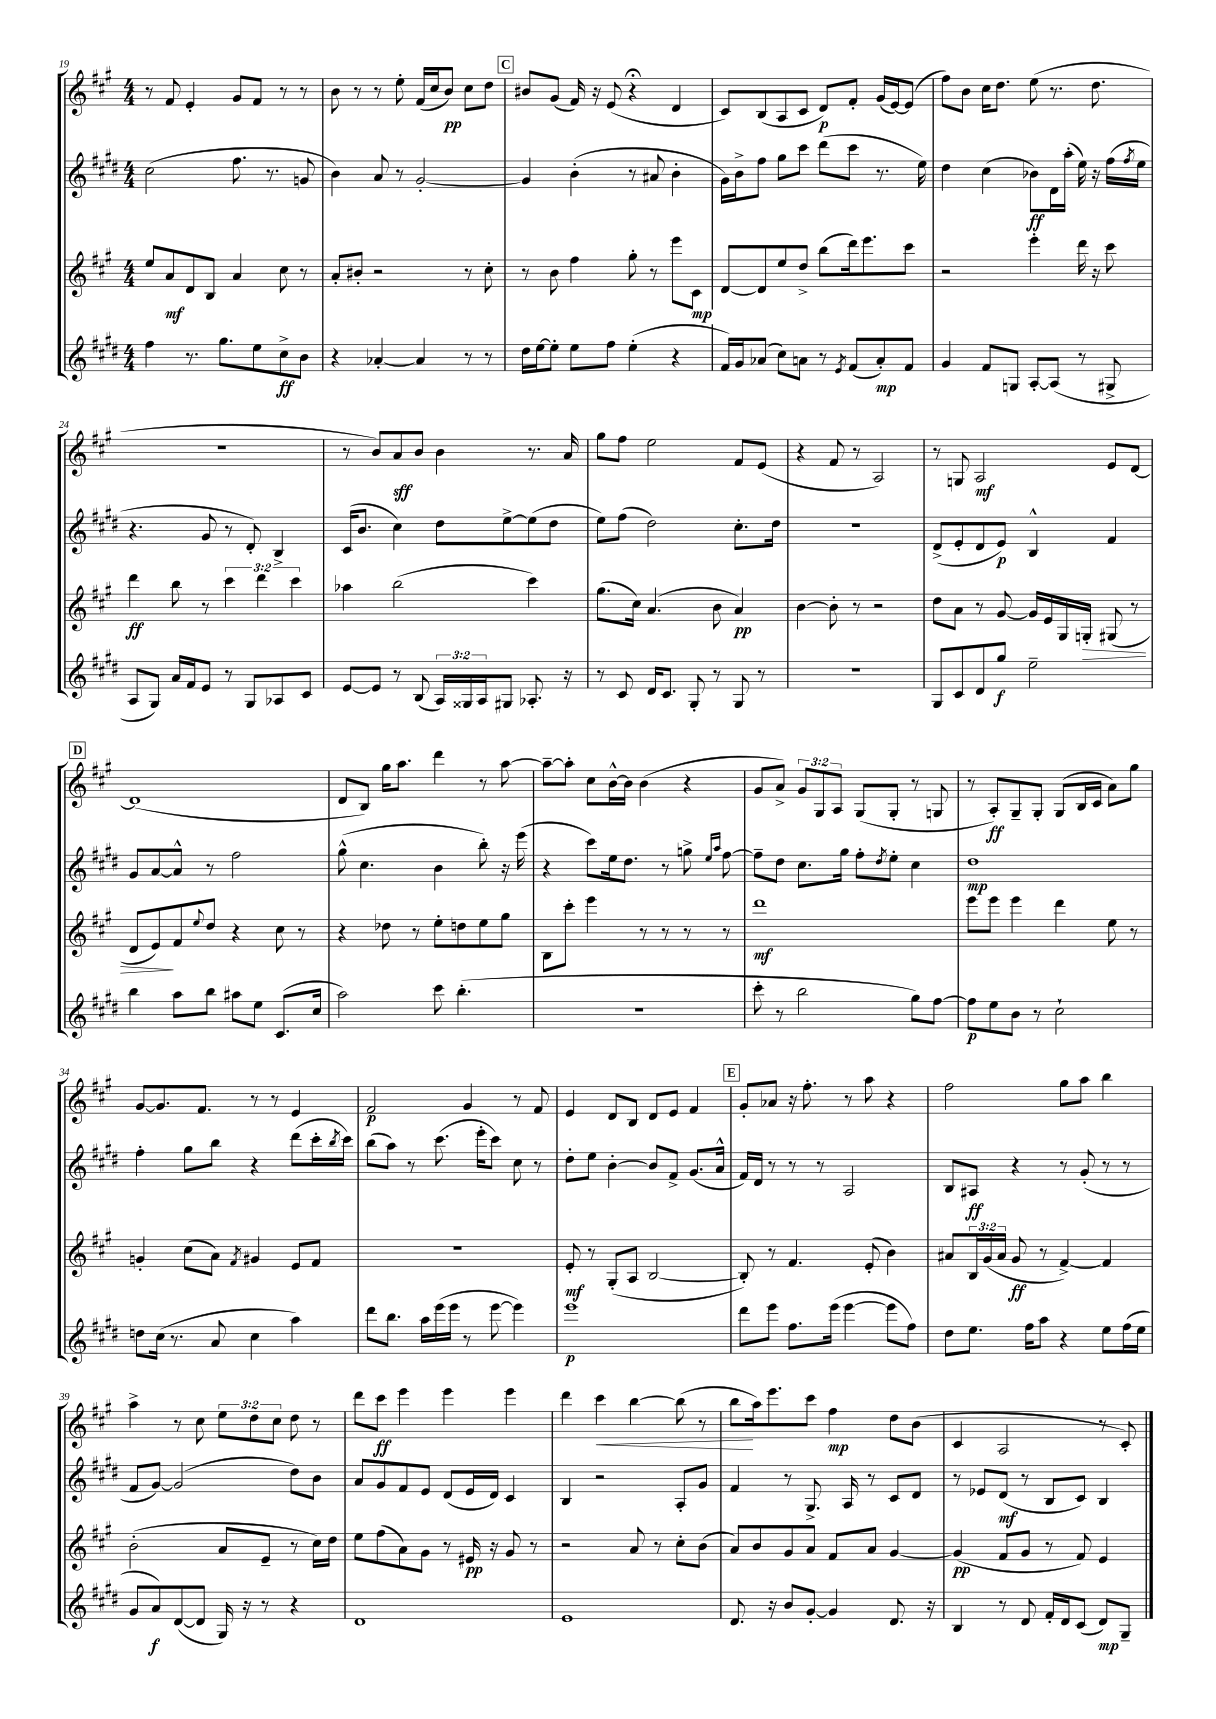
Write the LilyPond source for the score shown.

<<
\new StaffGroup <<
\new Staff = "s0" {
    \clef treble \key a \major \numericTimeSignature \time 4/4 \override Staff.TupletNumber.text = #tuplet-number::calc-fraction-text
    r8 fis'8 e'4-. gis'8 fis'8 r8 r8 |
    b'8 r8 r8 e''8-. fis'16( cis''16 b'8\pp) cis''8 d''8 |
    \mark \markup { \box "C" } bis'8 gis'8( fis'16) r16 e'8( r4\fermata d'4 |
    cis'8) b8( a8 cis'8 d'8\p) fis'8-. gis'16( e'16~) e'8( |
    fis''8) b'8 cis''16 d''8. e''8( r8. d''8. |
    R1 |
    r8 b'8) a'8\sff b'8 b'4 r8. a'16 |
    gis''8 fis''8 e''2 fis'8 e'8( |
    r4 fis'8 r8 a2) |
    r8 g8 a2\mf e'8 d'8~ |
    \mark \markup { \box "D" } d'1( |
    d'8 b8) gis''16 a''8. d'''4 r8 a''8~ |
    a''8~-- a''8-. cis''8 b'16~-^ b'16 b'4( r4 |
    gis'8 a'8->) \tuplet 3/2 { gis'8 gis8 a8 } gis8( gis8-. r8 g8 |
    r8 a8-.\ff) gis8-- gis8-. gis8( b16 cis'16 a'8) gis''8 |
    gis'8~ gis'8. fis'8. r8 r8 e'4 |
    fis'2\p gis'4 r8 fis'8 |
    e'4 d'8 b8 d'8 e'8 fis'4 |
    \mark \markup { \box "E" } gis'8-. aes'8 r16 fis''8.-. r8 a''8 r4 |
    fis''2 gis''8 a''8 b''4 |
    a''4-> r8 cis''8 \tuplet 3/2 { e''8 d''8 cis''8 } d''8 r8 |
    d'''8 cis'''8\ff e'''4 e'''4 e'''4 |
    d'''4 cis'''4\< b''4~ b''8( r8 |
    b''8\! a''16) e'''8. cis'''8 fis''4\mp d''8 b'8( |
    cis'4 a2 r8 cis'8-.) \bar "|." |
}
\new Staff = "s1" {
    \clef treble \key e \major \numericTimeSignature \time 4/4
    cis''2( fis''8. r8. g'8 |
    b'4) a'8 r8 gis'2~-. |
    \mark \markup { \box "C" } gis'4 b'4-.( r8 ais'8 b'4-. |
    gis'16) b'16-> fis''8 gis''8 cis'''8 dis'''8( cis'''8 r8. e''16) |
    dis''4 cis''4( bes'8\ff) dis'16 a''16-.( e''16) r16 fis''16( \acciaccatura { fis''8 } e''16 |
    r4. gis'8 r8 dis'8-.) b4-> |
    cis'16( b'8. cis''4) dis''8 e''8~-> e''8( dis''8 |
    e''8) fis''8( dis''2) cis''8.-. dis''16 |
    R1 |
    dis'8->( e'8-. dis'8 e'8\p) b4-^ fis'4 |
    \mark \markup { \box "D" } gis'8 a'8~ a'8-^ r8 fis''2 |
    gis''8-^( cis''4. b'4 b''8-.) r16 e'''16( |
    r4 cis'''8) e''16 dis''8. r8 g''8-> \grace { e''16 a''16 } fis''8~ |
    fis''8-- dis''8 cis''8. gis''16 fis''8-. \acciaccatura { dis''8 } e''8-. cis''4 |
    dis''1\mp |
    fis''4-. gis''8 b''8 r4 dis'''8( cis'''16-. \acciaccatura { b''8 } cis'''16) |
    b''8( a''8) r8 cis'''8.( e'''16-. cis'''8) cis''8 r8 |
    dis''8-. e''8 b'4~-. b'8 fis'8-> gis'8.( a'16-^ |
    \mark \markup { \box "E" } fis'16) dis'16 r8 r8 r8 a2 |
    b8 ais8\ff r4 r8 gis'8-.( r8 r8 |
    fis'8 gis'8~) gis'2( dis''8) b'8 |
    a'8 gis'8 fis'8 e'8 dis'8( e'16 dis'16) cis'4 |
    b4 r2 a8-. gis'8 |
    fis'4 r8 gis8.-> a16 r8 cis'8 dis'8 |
    r8 ees'8 dis'8\mf( r8 b8 cis'8) b4 \bar "|." |
}
\new Staff = "s2" {
    \clef treble \key a \major \numericTimeSignature \time 4/4 \override Staff.TupletNumber.text = #tuplet-number::calc-fraction-text
    e''8 a'8\mf d'8 b8 a'4 cis''8 r8 |
    a'8-. bis'8-. r2 r8 cis''8-. |
    \mark \markup { \box "C" } r8 b'8 fis''4 gis''8-. r8 e'''8 cis'8\mp |
    d'8~ d'8 e''8 d''8-> b''8( d'''16) e'''8. cis'''8 |
    r2 e'''4-. d'''16 r16 cis'''8 |
    d'''4\ff b''8 r8 \tuplet 3/2 { cis'''4 d'''4 cis'''4 } |
    aes''4 b''2( cis'''4) |
    gis''8.( cis''16) a'4.( b'8 a'4\pp) |
    b'4~ b'8-. r8 r2 |
    d''8 a'8 r8 gis'8~ gis'16 e'16 gis16 g16-.\> gis8( r8 |
    \mark \markup { \box "D" } d'8 e'8\!) fis'8 \appoggiatura { e''8 } d''8 r4 cis''8 r8 |
    r4 des''8 r8 e''8-. d''8 e''8 gis''8 |
    b8 cis'''8-. e'''4 r8 r8 r8 r8 |
    d'''1\mf |
    e'''8 e'''8 e'''4 d'''4 e''8 r8 |
    g'4-. cis''8( a'8) \acciaccatura { fis'8 } gis'4 e'8 fis'8 |
    R1 |
    e'8-.\mf r8 gis8-.( a8 b2~ |
    \mark \markup { \box "E" } b8-.) r8 fis'4. e'8-.( b'4) |
    ais'8 \tuplet 3/2 { b16 gis'16( ais'16 } gis'8\ff r8 fis'4~->) fis'4 |
    b'2-.( a'8 e'8-- r8 cis''16) d''16 |
    e''8 fis''8( a'8) gis'8 r8 eis'16\pp r16 gis'8 r8 |
    r2 a'8 r8 cis''8-. b'8( |
    a'8) b'8 gis'8 a'8 fis'8 a'8 gis'4~ |
    gis'4\pp( fis'8 gis'8 r8 fis'8) e'4 \bar "|." |
}
\new Staff = "s3" {
    \clef treble \key e \major \numericTimeSignature \time 4/4 \override Staff.TupletNumber.text = #tuplet-number::calc-fraction-text
    fis''4 r8. gis''8. e''8 cis''8->\ff b'8 |
    r4 aes'4~-. aes'4 r8 r8 |
    \mark \markup { \box "C" } dis''16 e''16~ e''8-. e''8 fis''8 e''4-.( r4 |
    fis'16) gis'16 aes'8( cis''8) a'8 r8 \acciaccatura { e'8 } fis'8( a'8-.\mp) fis'8 |
    gis'4 fis'8 g8 a8~-. a8( r8 gis8-> |
    a8 gis8) a'16 fis'16 e'8 r8 gis8 aes8 cis'8 |
    e'8~ e'8 r8 b8( \tuplet 3/2 { a16) gisis16 a16 } gis8 aes8.-. r16 |
    r8 cis'8 dis'16 cis'8. gis8-. r8 gis8 r8 |
    R1 |
    gis8 cis'8 dis'8 gis''8\f e''2-- |
    \mark \markup { \box "D" } b''4 a''8 b''8 ais''8 e''8 cis'8.( cis''16 |
    a''2) cis'''8 b''4.-.( |
    r1 |
    cis'''8-. r8 b''2 gis''8) fis''8~ |
    fis''8\p e''8 b'8 r8 cis''2-! |
    d''8 cis''16( r8. a'8 cis''4 a''4) |
    dis'''8 b''8. a''16 e'''16( e'''16 r8 e'''8~ e'''4) |
    e'''1\p |
    \mark \markup { \box "E" } dis'''8 e'''8 fis''8. e'''16( e'''4~ e'''8 fis''8) |
    dis''8 e''8. fis''16 a''8 r4 e''8 fis''16( e''16 |
    gis'8 a'8\f) dis'8~( dis'8 gis16) r16 r8 r4 |
    dis'1 |
    e'1 |
    dis'8. r16 b'8 gis'8~-. gis'4 dis'8. r16 |
    b4 r8 dis'8 fis'16-. dis'16 cis'8( dis'8\mp) gis8-- \bar "|." |
}
>>
>>
\layout { \context { \Score currentBarNumber = #19 } }
